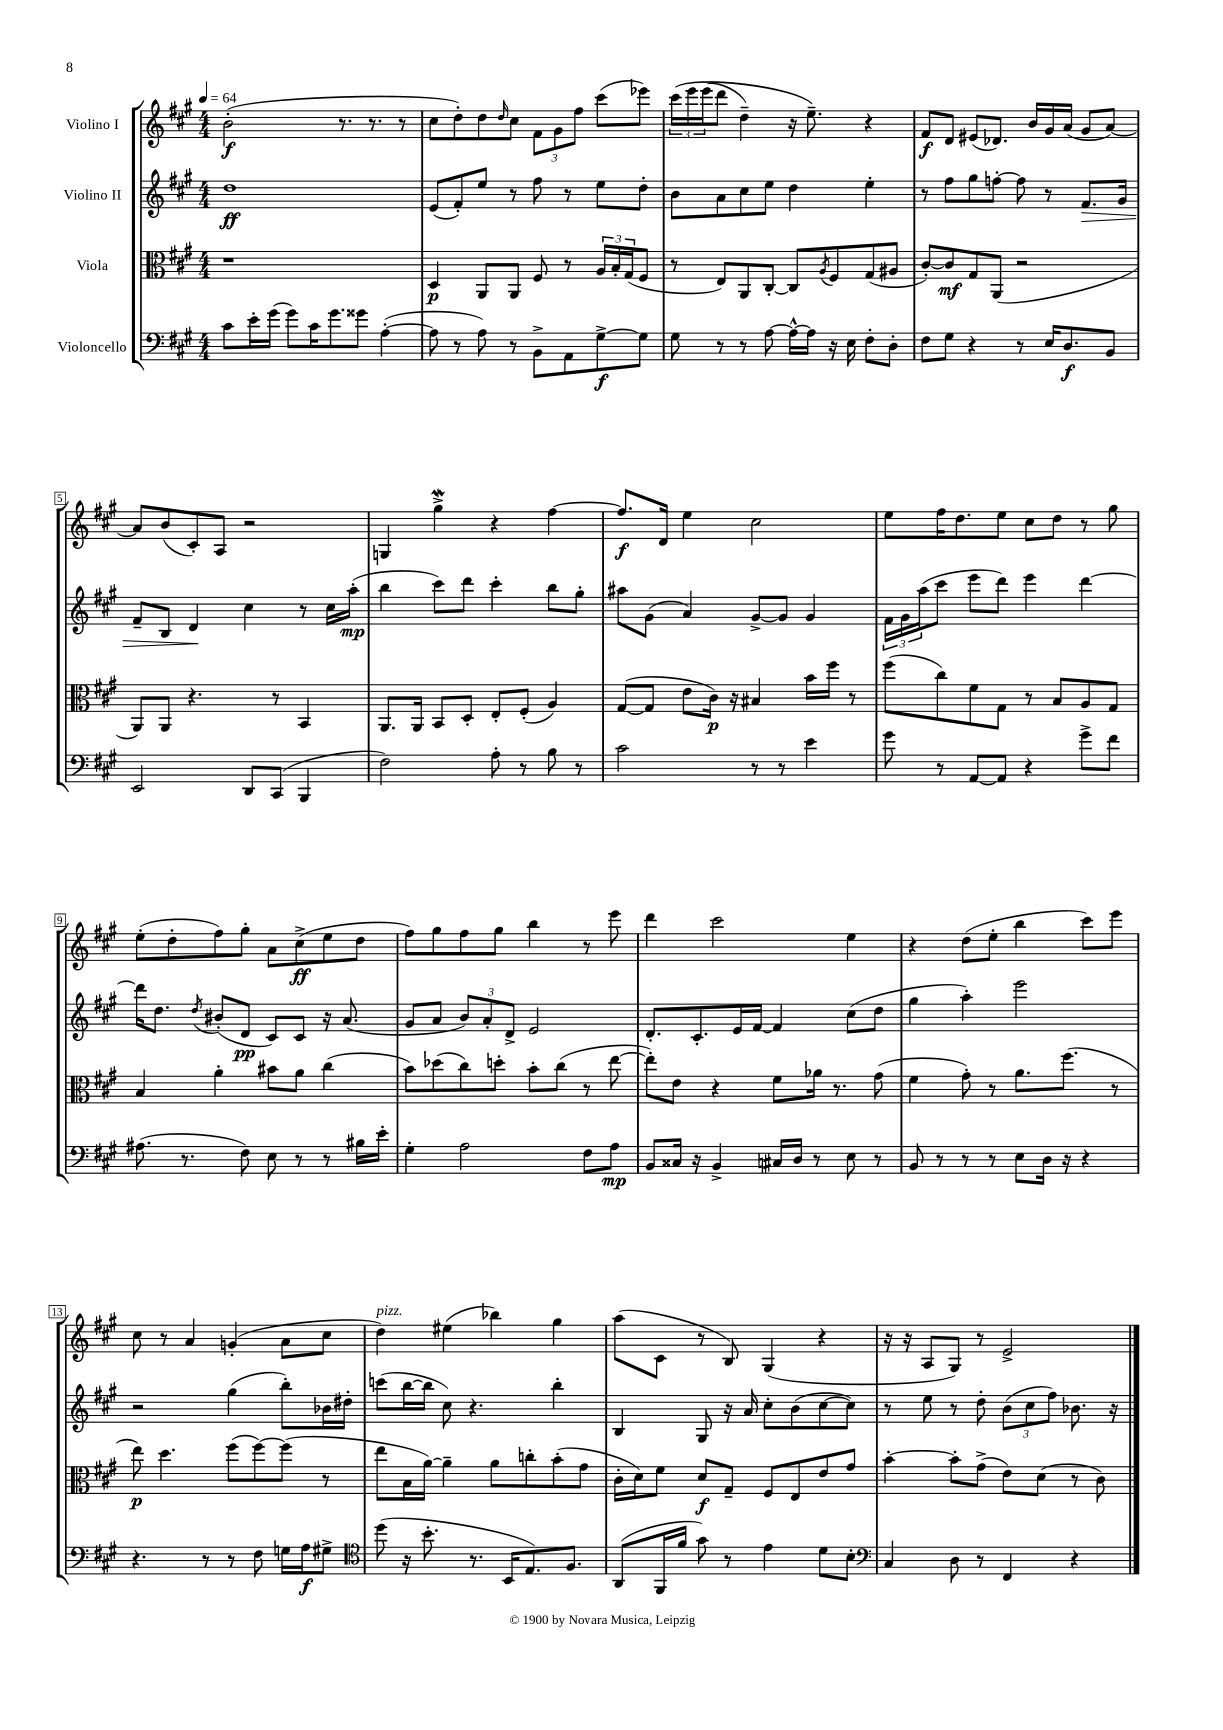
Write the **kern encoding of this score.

**kern	**kern	**kern	**kern
*staff4	*staff3	*staff2	*staff1
*clefF4	*clefC3	*clefG2	*clefG2
*k[f#c#g#]	*k[f#c#g#]	*k[f#c#g#]	*k[f#c#g#]
*M4/4	*M4/4	*M4/4	*M4/4
*MM64	*MM64	*MM64	*MM64
8c#\L	1r	1dd	(2b'\
16e'\L	.	.	.
(16g#\JJ	.	.	.
8g#\L)	.	.	.
16c#\K	.	.	.
8.g#\	.	.	.
.	.	.	8.r
8g##\J	.	.	.
.	.	.	8.r
([4A'\	.	.	.
.	.	.	8r
=	=	=	=
8A\]	4D/	(8e/L	8cc#\L
8r	.	8f#'/)	8dd'\)
8A\)	8AA/L	8ee/J	8dd\
.	.	.	16qqdd/
8r	8AA/J	8r	8cc#\J
8BB^\L	8F#/	8ff#\	12f#\L
.	.	.	12g#\
8AA\	8r	8r	.
.	.	.	12ff#\J
[8G#^\	24A/LL	8ee\L	(8ccc#\L
.	24B'/	.	.
.	(24G#/J	.	.
8G#\]J	8F#/J	8dd'\J	8eee-\J)
=	=	=	=
8G#\	8r	8b\L	&(24ccc#\LL
.	.	.	24eee\
.	.	.	(24eee\J
8r	8E/L)	8a\	8ddd\J
8r	8AA/	8cc#\	4dd~\)
[8A\	[8C#'/J	8ee\J	.
16A^^\_LL	8C#/]L	4dd\	16r
16A\]JJ	.	.	8.ee~\&)
.	8qA/	.	.
16r	8F#/	.	.
16E\	.	.	.
8F#'\L	(8G#/	4ee'\	4r
8D'\J	8A#/J	.	.
=	=	=	=
8F#\L	[8c#'/L)	8r	8f#/L
8G#\J	8c#/]	8ff#\L	8d/J
4r	8G#/	8gg#\	(8e#/L
.	(8AA/J	[8ff'\J	8.d-/J)
8r	2r	8ff\]	.
.	.	.	16b/LL
16E/LK	.	8r	16g#/
8.D/	.	.	(16a/JJ
.	.	8.f#/L	8g#/L
8BB/J	.	.	[8a/J)
.	.	16g#/Jk	.
=	=	=	=
2EE/	8AA/L)	8f#~/L	8a/]L
.	8AA/J	8B/J	(8b/
.	4.r	4d/	8c#'/)
.	.	.	8A/J
8DD/L	.	4cc#\	2r
(8CC#/J	8r	.	.
4BBB/	4BB/	8r	.
.	.	16cc#\LL	.
.	.	(16aa'\JJ	.
=	=	=	=
2F#\)	8.AA/L	4bb\	4G/
.	16AA/Jk	.	.
.	8BB/L	8ccc#\L)	4gg#^\
.	8D'/J	8ddd\J	.
8A'\	8E'/L	4ccc#'\	4r
8r	(8F#'/J	.	.
8B\	4A/)	8bb\L	[4ff#\
8r	.	8gg#'\J	.
=	=	=	=
2c#\	([8G#/L	8aa#\L	8.ff#/]L
.	8G#/]J	(8g#\J	.
.	.	.	16d/Jk
.	8e\L	4a/)	4ee\
.	16c#\Jk)	.	.
.	16r	.	.
8r	4B#/	[8g#^/L	2cc#\
8r	.	8g#/]J	.
4e\	16b\LL	4g#/	.
.	16ff#\JJ	.	.
.	8r	.	.
=	=	=	=
8g#\	(8ff#\L	24f#\LL	8ee\L
.	.	24g#\	.
.	.	(24aa\J	.
8r	8cc#\)	8ccc#\J	16ff#\K
.	.	.	8.dd\
[8AA/L	8f#\	8eee\L	.
8AA/]J	8G#\J	8ddd\J)	8ee\J
4r	8r	4eee\	8cc#\L
.	8B/L	.	8dd\J
8g#^\L	8A/	[4ddd\	8r
8f#\J	8G#/J	.	8gg#\
=	=	=	=
(8.A#\	4B/	16ddd\]LK	(8ee'\L
.	.	8.dd\J	.
.	.	.	8dd'\
8.r	.	.	.
.	.	8qdd/	.
.	4a'\	(8b#'/L	8ff#\)
8F#\)	.	8d/J	8gg#'\J
8E\	8b#\L	8c#/L)	8a\L
8r	8a\J	8c#/J	(8cc#^\
8r	(4cc#\	16r	8ee\
.	.	(8.a/	.
16B#\LL	.	.	8dd\J
16e'\JJ	.	.	.
=	=	=	=
4G#'\	8b\L)	8g#/L	8ff#\L)
.	(8dd-\	8a/J	8gg#\
2A\	8cc#\)	12b/L)	8ff#\
.	.	12a'/	.
.	8dd'\J	.	8gg#\J
.	.	12d^/J	.
.	8b'\L	2e/	4bb\
.	(8cc#\J	.	.
8F#\L	8r	.	8r
8A\J	[8ee\	.	8eee\
=	=	=	=
8BB/L	8ee'\]L)	8.d'/L	4ddd\
16C##/Jk	8e\J	.	.
16r	.	8.c#'/	.
4BB^/	4r	.	2ccc#\
.	.	16e/L	.
.	.	[16f#/JJ	.
16C#/LL	8f#\L	4f#/]	.
16D/JJ	.	.	.
8r	16a-\Jk	.	.
.	8.r	.	.
8E\	.	(8cc#\L	4ee\
8r	(8g#\	8dd\J	.
=	=	=	=
8BB/	4f#\	4gg#\	4r
8r	.	.	.
8r	8g#'\)	4aa'\)	(8dd\L
8r	8r	.	8ee'\J
8E\L	8.a\L	2eee\	4bb\
16D\Jk	.	.	.
16r	(8.ff#\J	.	.
4r	.	.	8ccc#\L)
.	8r	.	8eee\J
=	=	=	=
4.r	8ee\)	2r	8cc#\
.	4.dd\	.	8r
.	.	.	4a/
8r	.	.	.
8r	(8ff#\L	(4gg#\	(4g'/
8F#\	[8ff#\)	.	.
16G\LL	(8ff#\]J	8bb'\L)	8a\L
16A\J	.	.	.
8G#^\J	8r	16b-\L	8cc#\J
.	.	16dd#'\JJ	.
=	=	=	=
*clefC4	*	*	*
(8dd\	8ee\L	(8ccc\L	4dd\)
16r	16B\L	[16bb\L	.
8.b'\	[16a\JJ)	16bb\]JJ	.
.	4a~\]	8cc#\)	(4ee#\
8.r	.	4.r	.
.	8a\L	.	4bb-\)
16BB/LK	.	.	.
8.E/)	8cc'\	.	.
.	(8b'\	4bb'\	4gg#\
8.F#/J	.	.	.
.	8g#\J	.	.
=	=	=	=
(8AA/L	16c#'\LL	4B/	(8aa\L
.	16d\J)	.	.
16FF#/L	8f#\J	.	8c#\J
16f#/JJ	.	.	.
8g#\)	8d/L	8G#/	8r
8r	8G#~/J	16r	8B/)
.	.	16a/	.
4e\	8F#/L	8cc#'\L	(4G#/
.	8E/	(8b\	.
8d\L	8e/	[8cc#\	4r
8B'\J	8g#/J	8cc#\]J)	.
=	=	=	=
*clefF4	*	*	*
4C#/	[4b'\	8r	16r
.	.	.	16r
.	.	8ee\	8A/L
8D\	8b'\]L	8r	8G#/J)
8r	(8g#^\J	8dd'\	8r
4FF#/	8e\L)	(12b\L	2e^/
.	.	12cc#\	.
.	(8d\J	.	.
.	.	12ff#\J)	.
4r	8r	8.b-\	.
.	8c#\)	.	.
.	.	16r	.
==	==	==	==
*-	*-	*-	*-
